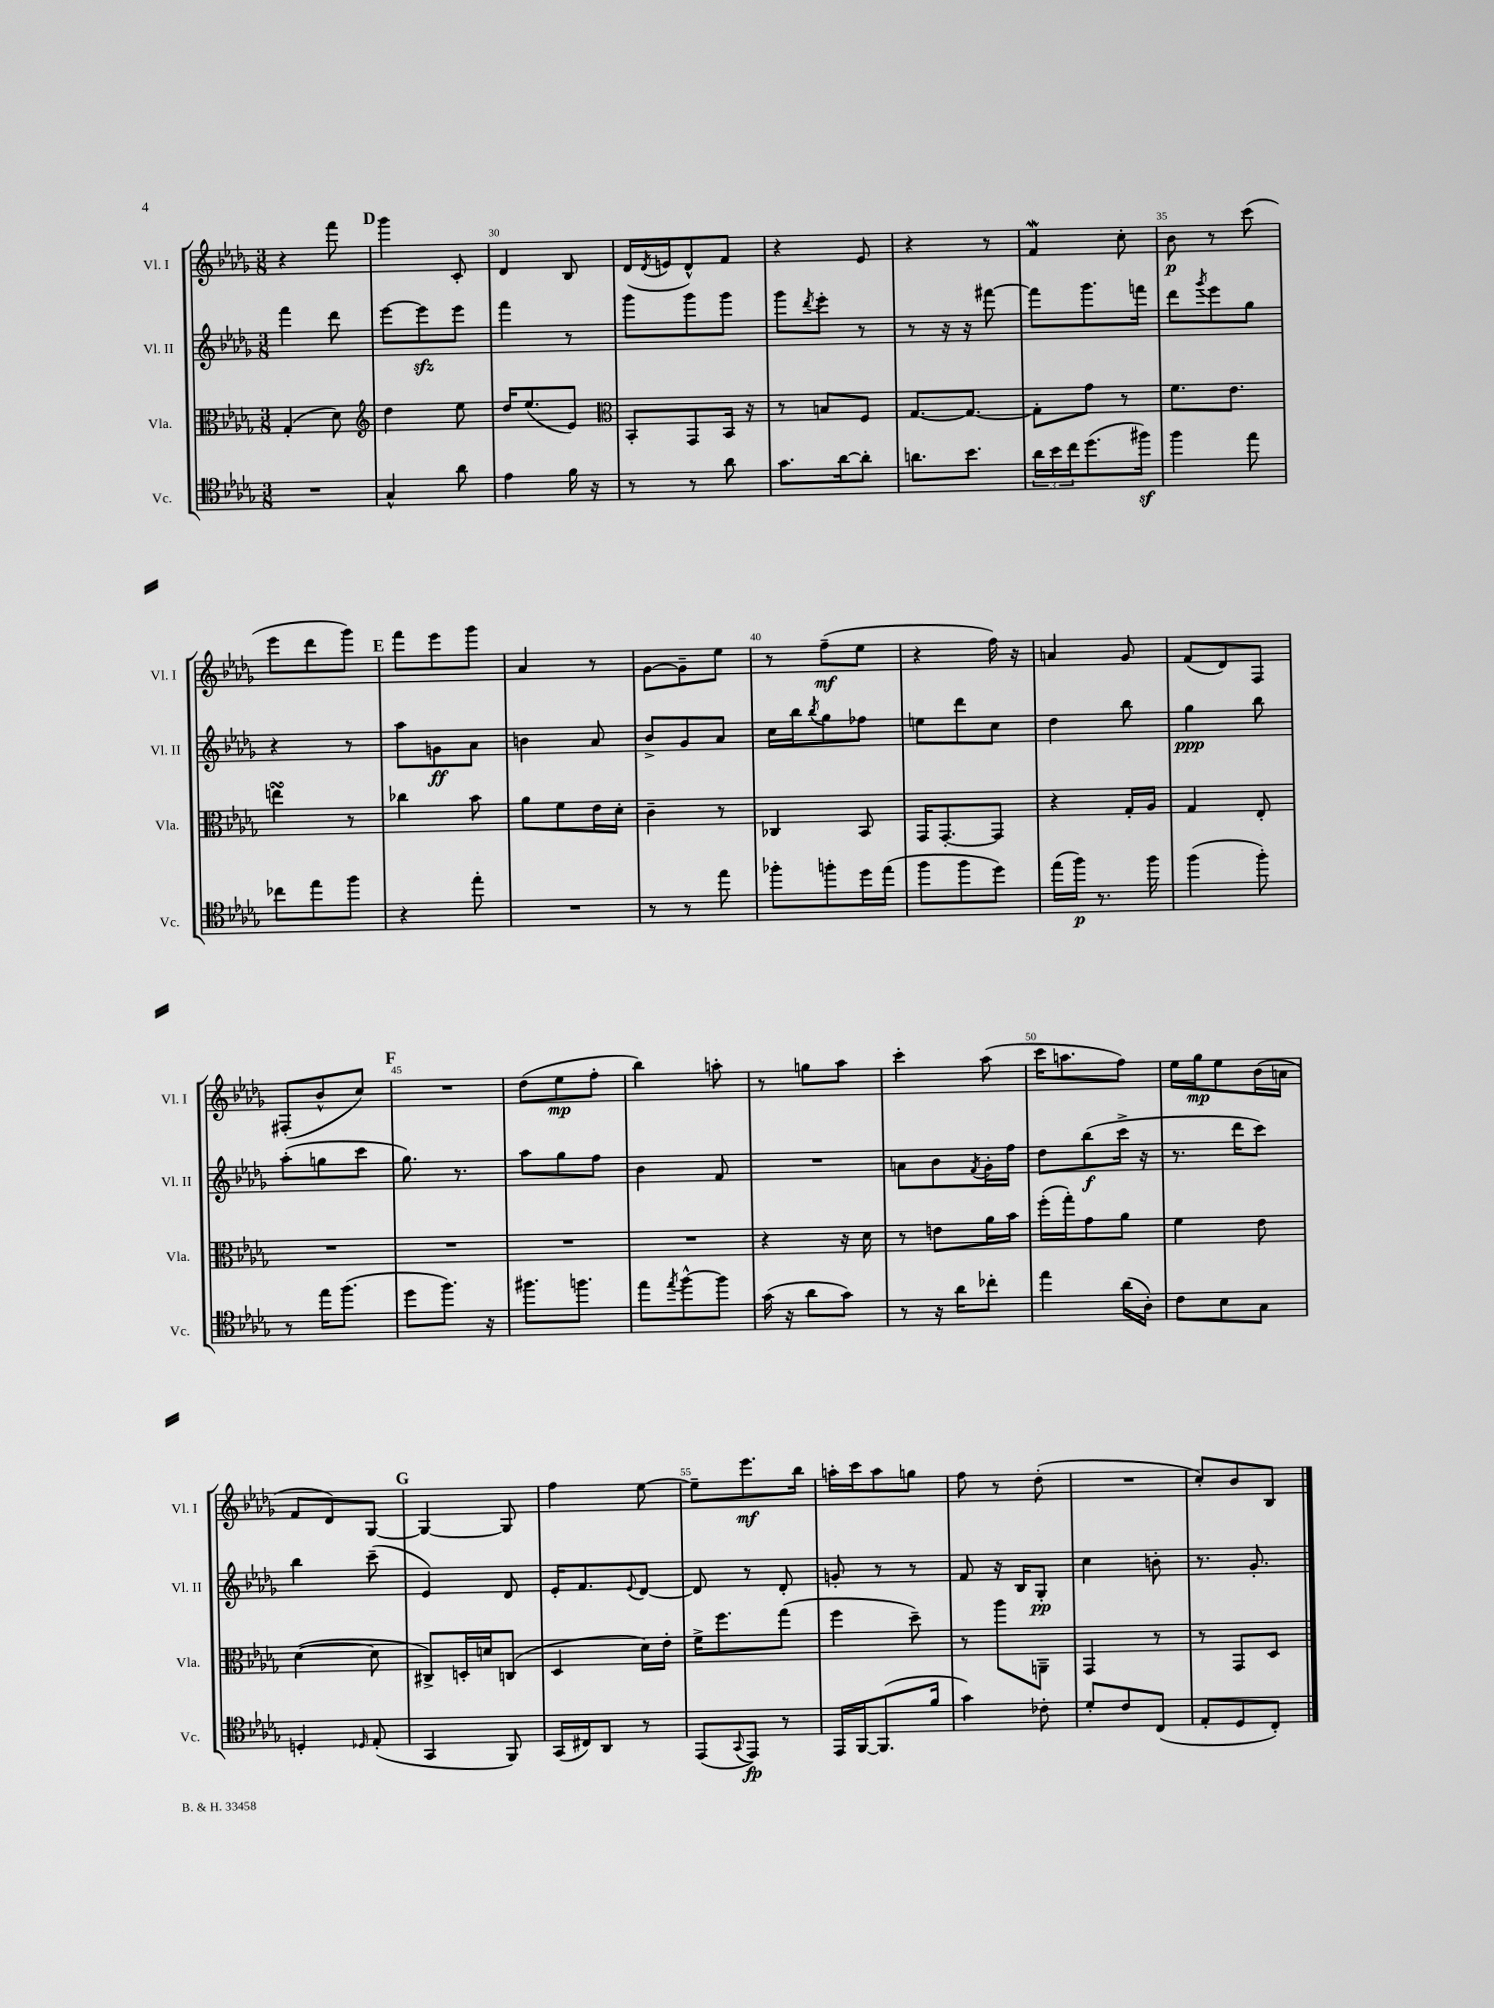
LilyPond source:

<<
\new StaffGroup <<
\new Staff = "s0" \with { instrumentName = "Vl. I" shortInstrumentName = "Vl. I" } {
    \clef treble \key des \major \numericTimeSignature \time 3/8
    r4 f'''8 |
    \mark \markup { \bold "D" } ges'''4 c'8-. |
    des'4 bes8 |
    des'16( \acciaccatura { des'8 } e'16 des'8-^) f'8 |
    r4 ees'8 |
    r4 r8 |
    f'4\mordent c''8-. |
    bes'8\p r8 c'''8( |
    ees'''8 des'''8 ges'''8) |
    \mark \markup { \bold "E" } f'''8 ees'''8 ges'''8 |
    aes'4 r8 |
    ges'8~ ges'8-- ees''8 |
    r8 f''8--\mf( ees''8 |
    r4 f''16) r16 |
    a'4 ges'8 |
    f'8( des'8) f8 |
    fis8-.( bes'8-^ c''8) |
    \mark \markup { \bold "F" } R4. |
    des''8( ees''8\mp f''8-. |
    bes''4) a''8-. |
    r8 g''8 aes''8 |
    c'''4-. aes''8( |
    c'''16 a''8. f''8) |
    ees''16 ges''16\mp ees''8 bes'16( a'16 |
    f'8 des'8) ges8~ |
    \mark \markup { \bold "G" } ges4~ ges8 |
    f''4 ees''8~ |
    ees''8-- ees'''8.\mf bes''16 |
    a''16-. c'''16 a''8 g''8 |
    f''8 r8 des''8-.( |
    R4. |
    c''8-.) bes'8 bes8 \bar "|." |
}
\new Staff = "s1" \with { instrumentName = "Vl. II" shortInstrumentName = "Vl. II" } {
    \clef treble \key des \major \numericTimeSignature \time 3/8
    f'''4 des'''8 |
    \mark \markup { \bold "D" } ees'''8~ ees'''8\sfz ees'''8 |
    f'''4 r8 |
    ges'''8 ges'''8 ges'''8 |
    ges'''8 \acciaccatura { des'''8 } ees'''8-. r8 |
    r8 r16 r16 fis'''8~ |
    fis'''8 ges'''8. f'''16 |
    des'''8 \acciaccatura { ges'''8 } ees'''8 ges''8 |
    r4 r8 |
    \mark \markup { \bold "E" } aes''8 g'8\ff aes'8 |
    b'4 aes'8 |
    bes'8-> ges'8 aes'8 |
    c''16 bes''16 \acciaccatura { bes''8 } ges''8 fes''8 |
    e''8 des'''8 c''8 |
    des''4 bes''8 |
    ges''4\ppp bes''8 |
    aes''8-.( g''8 c'''8 |
    \mark \markup { \bold "F" } ges''8.) r8. |
    aes''8 ges''8 f''8 |
    bes'4 f'8 |
    R4. |
    a'8 bes'8 \acciaccatura { f'8 } ges'16-. f''16 |
    des''8 bes''8\f( c'''16-> r16 |
    r8. des'''16 c'''8) |
    bes''4 c'''8--( |
    \mark \markup { \bold "G" } ees'4) des'8 |
    ees'16-. f'8. \appoggiatura { ees'8 } des'8~ |
    des'8 r8 des'8-. |
    g'8-. r8 r8 |
    f'8 r16 bes16 ges8-.\pp |
    c''4 b'8-. |
    r8. ges'8.-. \bar "|." |
}
\new Staff = "s2" \with { instrumentName = "Vla." shortInstrumentName = "Vla." } {
    \clef alto \key des \major \numericTimeSignature \time 3/8
    ges4-.( des'8) |
    \mark \markup { \bold "D" } \clef treble des''4 ees''8 |
    des''16 ees''8.( ees'8) |
    \clef alto bes,8-. ges,8 bes,16 r16 |
    r8 b8 f8 |
    ges8.~ ges8.~ |
    ges8-. ges'8 r8 |
    f'8. ees'8. |
    e''4\turn r8 |
    \mark \markup { \bold "E" } ces''4 bes'8 |
    aes'8 f'8 ees'16 des'16-. |
    c'4-- r8 |
    ces4 bes,8 |
    ges,16 ges,8.~-. ges,8 |
    r4 ges16-. aes16 |
    ges4 ees8-. |
    R4. |
    \mark \markup { \bold "F" } R4. |
    R4. |
    R4. |
    r4 r16 des'16 |
    r8 e'8 aes'16 bes'16 |
    f''16-.( ges''16-.) ges'8 aes'8 |
    f'4 ees'8 |
    des'4~( des'8 |
    \mark \markup { \bold "G" } cis8->) d16-. d'16 c8( |
    des4 des'16) ees'16-. |
    f'16-> f''8. ges''8( |
    f''4 des''8--) |
    r8 aes''8 a,8-- |
    ges,4 r8 |
    r8 ges,8 des8 \bar "|." |
}
\new Staff = "s3" \with { instrumentName = "Vc." shortInstrumentName = "Vc." } {
    \clef tenor \key des \major \numericTimeSignature \time 3/8
    R4. |
    \mark \markup { \bold "D" } ges4-^ aes'8 |
    ees'4 f'16 r16 |
    r8 r8 aes'8 |
    ges'8. aes'16~ aes'8-. |
    a'8. bes'8. |
    \tuplet 3/2 { aes'16 bes'16 c''16 } des''8.( fis''16\sf) |
    f''4 ees''8 |
    ces''8 ees''8 f''8 |
    \mark \markup { \bold "E" } r4 ees''8-. |
    R4. |
    r8 r8 ees''8 |
    fes''8-. f''8-. des''16 ees''16( |
    f''8 f''8 des''8) |
    ees''16( f''16\p) r8. f''16 |
    f''4( f''8-.) |
    r8 ees''16 f''8.( |
    \mark \markup { \bold "F" } des''8 f''8.) r16 |
    fis''8. f''8. |
    ees''8 \acciaccatura { ees''8 } f''8~-^ f''8 |
    ges'16( r16 aes'8 ges'8) |
    r8 r16 aes'16 ces''8-. |
    ees''4 aes'16( aes16-.) |
    c'8 bes8 ges8 |
    d4-. \grace { des16 } ees8-.( |
    \mark \markup { \bold "G" } ges,4 f,8) |
    ges,16( cis16) aes,8 r8 |
    ees,8( \appoggiatura { ges,8 } ees,8\fp) r8 |
    ees,16 f,16~ f,8.( f'16 |
    ges'4) ces'8-. |
    des'8-. c'8 c8( |
    ees8-. des8 c8-.) \bar "|." |
}
>>
>>
\layout { \context { \Score currentBarNumber = #28 \override BarNumber.break-visibility = ##(#f #t #t) barNumberVisibility = #(every-nth-bar-number-visible 5) } }
